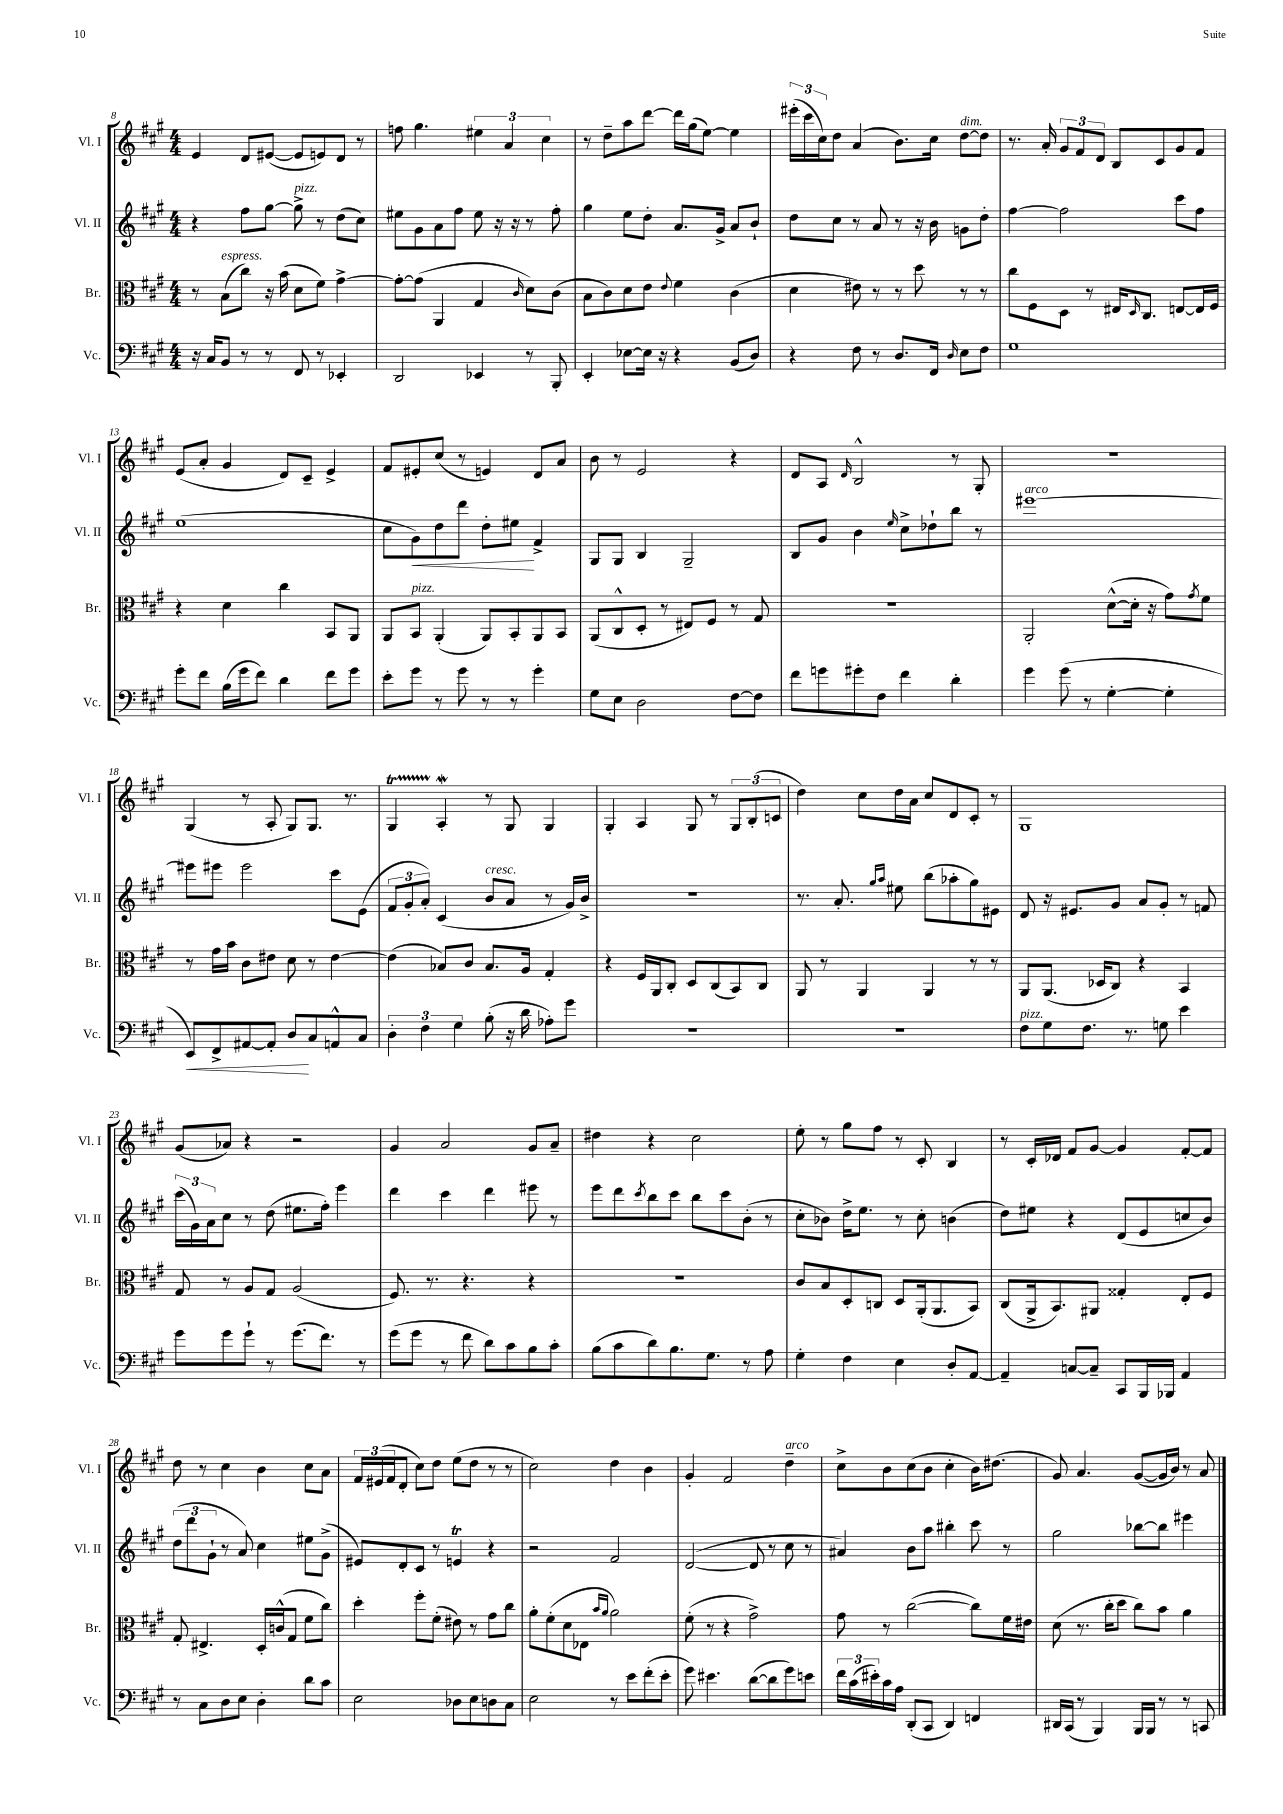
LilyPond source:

<<
\new StaffGroup <<
\new Staff = "s0" \with { instrumentName = "Vl. I" shortInstrumentName = "Vl. I" } {
    \clef treble \key a \major \numericTimeSignature \time 4/4
    e'4 d'8 eis'8~( eis'8 e'8) d'8 r8 |
    f''8 gis''4. \tuplet 3/2 { eis''4 a'4 cis''4 } |
    r8 d''8-- a''8 d'''8~ d'''16 gis''16( e''8~) e''4 |
    \tuplet 3/2 { eis'''16-.( cis'''16 cis''16) } d''8 a'4( b'8.) cis''16 d''8~^\markup { \italic "dim." } d''8 |
    r8. a'16-. \tuplet 3/2 { gis'8 fis'8 d'8 } b8 cis'8 gis'8 fis'8 |
    e'8( a'8-. gis'4 d'8) cis'8-- e'4-> |
    fis'8 eis'8-. cis''8( r8 e'4) d'8 a'8 |
    b'8 r8 e'2 r4 |
    d'8 a8 \grace { d'16 } b2-^ r8 gis8-. |
    R1 |
    gis4( r8 a8-. gis8) gis8. r8. |
    gis4\startTrillSpan a4-.\mordent\stopTrillSpan r8 gis8 gis4 |
    gis4-. a4 gis8 r8 \tuplet 3/2 { gis8 b8-.( c'8 } |
    d''4) cis''8 d''16 a'16 cis''8 d'8 cis'8-. r8 |
    gis1 |
    gis'8( aes'8) r4 r2 |
    gis'4 a'2 gis'8 a'8-- |
    dis''4 r4 cis''2 |
    e''8-. r8 gis''8 fis''8 r8 cis'8-. b4 |
    r8 cis'16-. des'16 fis'8 gis'8~ gis'4 fis'8~-. fis'8 |
    d''8 r8 cis''4 b'4 cis''8 a'8 |
    \tuplet 3/2 { fis'16 eis'16( fis'16 } d'8-. cis''8) d''8 e''8( d''8 r8 r8 |
    cis''2) d''4 b'4 |
    gis'4-. fis'2 d''4--^\markup { \italic "arco" } |
    cis''8-> b'8 cis''8( b'8 cis''4-. b'16) dis''8.( |
    gis'8) a'4. gis'8~( gis'16 b'16) r8 a'8 \bar "|." |
}
\new Staff = "s1" \with { instrumentName = "Vl. II" shortInstrumentName = "Vl. II" } {
    \clef treble \key a \major \numericTimeSignature \time 4/4
    r4 fis''8 gis''8~ gis''8->^\markup { \italic "pizz." } r8 d''8( cis''8) |
    eis''8 gis'8 a'8 fis''8 eis''8 r16 r16 r8 fis''8-. |
    gis''4 e''8 d''8-. a'8. gis'16-> a'8 b'8-! |
    d''8 cis''8 r8 a'8 r8 r16 b'16 g'8 d''8-. |
    fis''4~ fis''2 cis'''8 fis''8 |
    e''1( |
    cis''8 gis'8\<) d''8 d'''8 d''8-. eis''8\! fis'4-> |
    gis8 gis8 b4 gis2-- |
    b8 gis'8 b'4 \grace { e''16 } cis''8-> des''8-! b''8 r8 |
    eis'''1~^\markup { \italic "arco" } |
    eis'''8 eis'''8 eis'''2 cis'''8 e'8( |
    \tuplet 3/2 { fis'8 gis'8-. a'8-.) } cis'4( b'8^\markup { \italic "cresc." } a'8 r8 gis'16) b'16-> |
    R1 |
    r8. a'8.-. \grace { gis''16 a''16 } eis''8 b''8( aes''8-. gis''8) eis'8 |
    d'8 r16 eis'8. gis'8 a'8 gis'8-. r8 f'8 |
    \tuplet 3/2 { cis'''16( gis'16) a'16 } cis''8 r8 d''8( eis''8. fis''16-.) e'''4 |
    d'''4 cis'''4 d'''4 eis'''8 r8 |
    e'''8 d'''8 \acciaccatura { cis'''8 } b''8 cis'''8 b''8 cis'''8 b'8-.( r8 |
    cis''8-. bes'8) d''16-> e''8. r8 cis''8-. b'4( |
    d''8) eis''8 r4 d'8( e'8 c''8 b'8) |
    \tuplet 3/2 { d''8( d'''8 gis'8-! } r8 a'8) cis''4 eis''8 gis'8->( |
    eis'8) d'8-. cis'8 r8 e'4\trill r4 |
    r2 fis'2 |
    d'2~( d'8 r8 cis''8 r8 |
    ais'4) b'8 a''8 bis''4-. cis'''8 r8 |
    gis''2 bes''8~ bes''8 eis'''4 \bar "|." |
}
\new Staff = "s2" \with { instrumentName = "Br." shortInstrumentName = "Br." } {
    \clef alto \key a \major \numericTimeSignature \time 4/4
    r8 b8^\markup { \italic "espress." }( cis''8) r16 b'16( d'8 fis'8) gis'4~-> |
    gis'8~-. gis'8( a,4 gis4 \grace { cis'16 } d'8) cis'8( |
    b8 cis'8) d'8 e'8 \appoggiatura { e'8 } fis'4 cis'4( |
    d'4 eis'8) r8 r8 d''8 r8 r8 |
    cis''8 fis8 d8 r8 eis16 \grace { d16 } cis8. e8~ e16 fis16 |
    r4 d'4 cis''4 b,8 a,8 |
    a,8 b,8^\markup { \italic "pizz." } a,4-.( a,8) b,8-. a,8 b,8 |
    a,8( cis8-^ d8-. r8 eis8) fis8 r8 gis8 |
    R1 |
    a,2-. d'8~-^( d'16-. r16 gis'8) \acciaccatura { gis'8 } fis'8 |
    r8 gis'16 b'16 cis'8 eis'8 d'8 r8 eis'4~ |
    eis'4( bes8) cis'8 bes8. a16 gis4-. |
    r4 fis16 a,16 cis8-. d8 cis8( b,8) cis8 |
    a,8 r8 a,4 a,4 r8 r8 |
    a,8 a,8.( des16 cis8) r4 b,4 |
    gis8 r8 a8 gis8 a2( |
    fis8.) r8. r4. r4 |
    R1 |
    cis'8 b8 d8-. c8 d8 a,16-.( a,8. b,8) |
    cis8( a,16-> b,8.) ais,8 gisis4-. e8-. fis8 |
    gis8-. eis4.-> d16-. c'16-^( gis8 fis'8 cis''8) |
    d''4-. fis''8-. fis'8-.( eis'8) r8 gis'8 cis''8 |
    a'8-. fis'8-.( d'8 ees8 \grace { b'16 a'16 } a'2) |
    fis'8-.( r8 r4 gis'2->) |
    gis'8 r8 cis''2~( cis''8) fis'16 eis'16 |
    d'8( r8. cis''16-. d''8 cis''8) b'8 a'4 \bar "|." |
}
\new Staff = "s3" \with { instrumentName = "Vc." shortInstrumentName = "Vc." } {
    \clef bass \key a \major \numericTimeSignature \time 4/4
    r16 cis16 b,8 r8 r8 fis,8 r8 ees,4-. |
    d,2 ees,4 r8 b,,8-. |
    e,4-. ees8~ ees16 r16 r4 b,8( d8) |
    r4 fis8 r8 d8. fis,16 \grace { d16 } e8 fis8 |
    gis1 |
    gis'8-. fis'8 b16( gis'16 fis'8) d'4 fis'8 gis'8 |
    e'8-. gis'8 r8 gis'8 r8 r8 gis'4-. |
    gis8 e8 d2 fis8~ fis8 |
    fis'8 g'8 gis'8-. fis8 fis'4 d'4-. |
    gis'4 gis'8( r8 gis4~-. gis4-. |
    e,8\<) fis,8-> ais,8~ ais,8-. d8\! cis8 a,8-^ cis8 |
    \tuplet 3/2 { d4-. fis4 gis4 } b8-.( r16 d'16 aes8-.) gis'8 |
    R1 |
    R1 |
    fis8^\markup { \italic "pizz." } gis8 fis8. r8. g8 e'4 |
    gis'8 gis'8 gis'8-! r8 gis'8.( fis'8.) r8 |
    gis'8( gis'8 r8 fis'8 d'8) cis'8 b8 cis'8-. |
    b8( cis'8 d'8) b8. gis8. r8 a8 |
    gis4-. fis4 e4 d8-. a,8~ |
    a,4-- c8~ c8-- cis,8 b,,16 bes,,16 a,4 |
    r8 cis8 d8 e8 d4-. d'8 cis'8 |
    e2 des8 e8 d8 cis8 |
    e2 r8 e'8 fis'8-.( e'8-. |
    gis'8) eis'4. d'8~( d'8 gis'8) e'8 |
    \tuplet 3/2 { fis'16 cis'16( eis'16-.) } cis'16 a16 d,8-.( cis,8 d,4) f,4 |
    dis,16 cis,16( r8 b,,4) b,,16 b,,16 r8 r8 c,8 \bar "|." |
}
>>
>>
\layout { \context { \Score currentBarNumber = #8 } }
